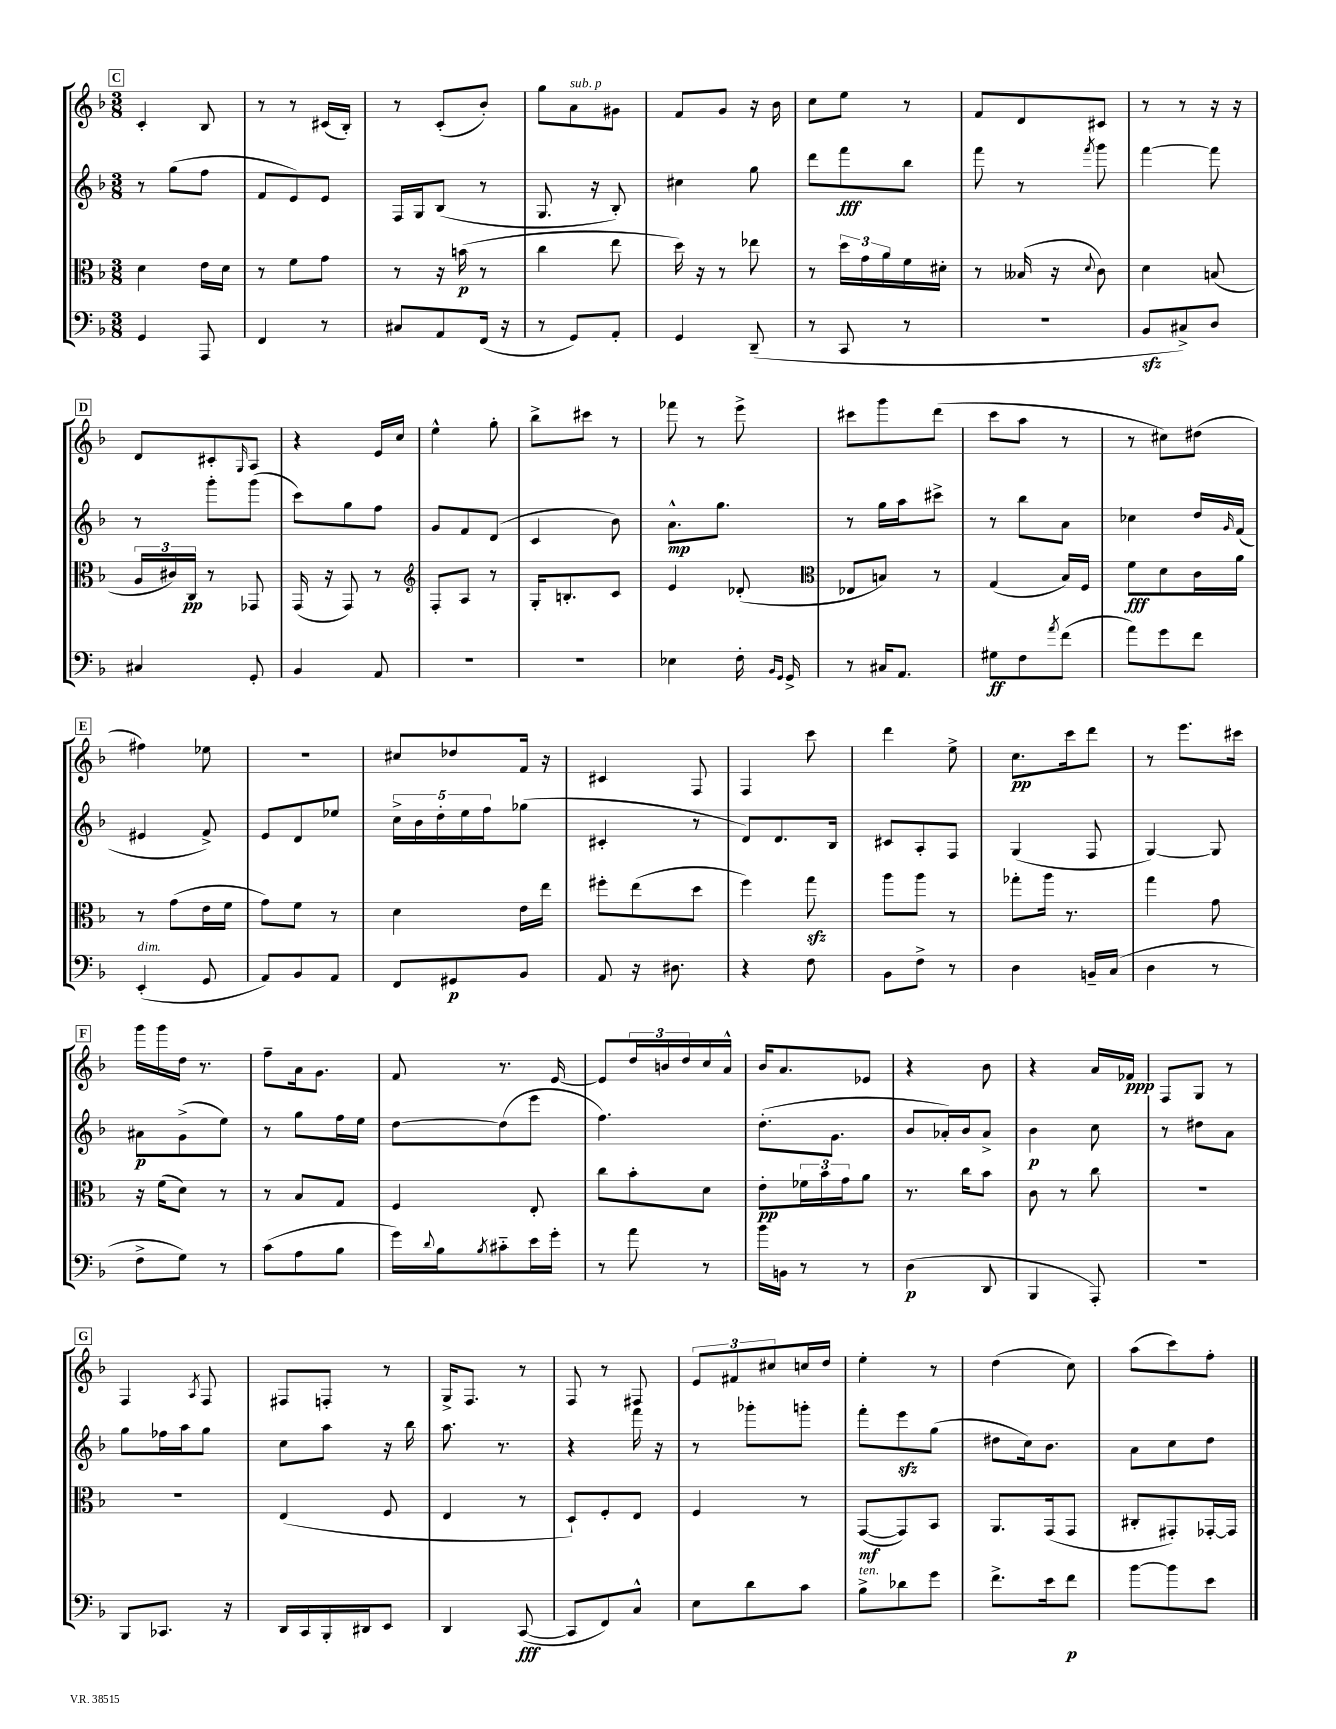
<<
\new StaffGroup <<
\new Staff = "s0" {
    \clef treble \key f \major \numericTimeSignature \time 3/8
    \mark \markup { \box "C" } c'4-. bes8 |
    r8 r8 cis'16( bes16-.) |
    r8 c'8-.( bes'8-.) |
    g''8 a'8^\markup { \italic "sub. p" } gis'8 |
    f'8 g'8 r16 bes'16 |
    c''8 e''8 r8 |
    f'8 d'8 cis'8 |
    r8 r8 r16 r16 |
    \mark \markup { \box "D" } d'8 cis'8-. \grace { g16 } a8 |
    r4 e'16 c''16 |
    e''4-^ g''8-. |
    bes''8-> cis'''8 r8 |
    fes'''8 r8 e'''8-> |
    cis'''8 g'''8 d'''8( |
    c'''8 a''8 r8 |
    r8 cis''8) dis''8( |
    \mark \markup { \box "E" } fis''4) ees''8 |
    r4. |
    cis''8 des''8 f'16 r16 |
    cis'4 f8 |
    f4 c'''8 |
    d'''4 e''8-> |
    c''8.\pp c'''16 d'''8 |
    r8 e'''8. cis'''16 |
    \mark \markup { \box "F" } g'''16 g'''16 d''16 r8. |
    f''8-- a'16 g'8. |
    f'8 r8. e'16~ |
    e'8 \tuplet 3/2 { d''16 b'16 d''16 } c''16 a'16-^ |
    bes'16 a'8. ees'8 |
    r4 bes'8 |
    r4 a'16 fes'16\ppp |
    f8 g8 r8 |
    \mark \markup { \box "G" } f4 \acciaccatura { a8 } f8 |
    fis8 f8-. r8 |
    g16-> f8. r8 |
    f8 r8 fis8 |
    \tuplet 3/2 { e'8 fis'8 cis''8 } c''16 d''16 |
    e''4-. r8 |
    d''4( c''8) |
    a''8( c'''8) f''8-. \bar "|." |
}
\new Staff = "s1" {
    \clef treble \key f \major \numericTimeSignature \time 3/8
    \mark \markup { \box "C" } r8 g''8( f''8 |
    f'8 e'8) e'8 |
    f16 g16 bes8( r8 |
    g8. r16 bes8-.) |
    cis''4 g''8 |
    d'''8 f'''8\fff bes''8 |
    f'''8 r8 \acciaccatura { f'''8 } g'''8 |
    f'''4~ f'''8 |
    \mark \markup { \box "D" } r8 g'''8-. g'''8( |
    c'''8) g''8 f''8 |
    g'8 f'8 d'8( |
    c'4 bes'8) |
    a'8.-^\mp g''8. |
    r8 g''16 a''16 cis'''8-> |
    r8 bes''8 a'8 |
    ces''4 d''16 \grace { g'16 } f'16( |
    \mark \markup { \box "E" } eis'4 f'8->) |
    e'8 d'8 ees''8 |
    \tuplet 5/4 { c''16-> bes'16 d''16-. e''16 f''16 } ges''8( |
    cis'4-. r8 |
    d'8) d'8. bes16 |
    cis'8 a8-. f8 |
    g4( f8 |
    g4~) g8 |
    \mark \markup { \box "F" } ais'8\p g'8->( e''8) |
    r8 g''8 f''16 e''16 |
    d''8~ d''8( e'''8 |
    f''4.) |
    d''8.-.( g'8. |
    bes'8 aes'16-.) bes'16 aes'8-> |
    bes'4\p c''8 |
    r8 dis''8 a'8 |
    \mark \markup { \box "G" } g''8 fes''16 a''16 g''8 |
    c''8 a''8 r16 bes''16 |
    a''8. r8. |
    r4 f'''16 r16 |
    r8 ges'''8-. g'''8-. |
    f'''8-. e'''8\sfz g''8( |
    dis''8 c''16) bes'8. |
    a'8 c''8 d''8 \bar "|." |
}
\new Staff = "s2" {
    \clef alto \key f \major \numericTimeSignature \time 3/8
    \mark \markup { \box "C" } d'4 e'16 d'16 |
    r8 f'8 g'8 |
    r8 r16 b'16\p( r8 |
    c''4 e''8 |
    d''16) r16 r8 ees''8 |
    r8 \tuplet 3/2 { d''16 g'16 a'16 } f'16 dis'16-. |
    r8 beses16( r16 \appoggiatura { d'8 } c'8) |
    d'4 b8( |
    \mark \markup { \box "D" } \tuplet 3/2 { a16 cis'16) c16\pp } r8 ges,8 |
    g,16( r16 g,8) r8 |
    \clef treble f8-. a8 r8 |
    g16-. b8.-. c'8 |
    e'4 des'8-.( |
    \clef alto ees8 b8) r8 |
    g4( bes16) f16 |
    f'8\fff d'8 c'16 a'16 |
    \mark \markup { \box "E" } r8 g'8( e'16 f'16 |
    g'8) f'8 r8 |
    d'4 e'16 e''16 |
    fis''8-. e''8( d''8 |
    f''4) g''8\sfz |
    a''8 a''8 r8 |
    ges''8-. a''16 r8. |
    g''4 g'8 |
    \mark \markup { \box "F" } r16 f'16( d'8) r8 |
    r8 bes8 g8 |
    f4 e8-. |
    c''8 bes'8-. d'8 |
    e'8-.\pp \tuplet 3/2 { fes'16 bes'16 g'16 } a'8 |
    r8. c''16 bes'8 |
    c'8 r8 c''8 |
    R4. |
    \mark \markup { \box "G" } R4. |
    e4( f8 |
    e4 r8 |
    d8-!) f8-. e8 |
    f4 r8 |
    g,8~\mf( g,8) bes,8 |
    a,8. g,16( g,8 |
    cis8-. gis,8-.) ges,16~-. ges,16 \bar "|." |
}
\new Staff = "s3" {
    \clef bass \key f \major \numericTimeSignature \time 3/8
    \mark \markup { \box "C" } g,4 a,,8 |
    f,4 r8 |
    cis8 a,8 f,16( r16 |
    r8 g,8) a,8-. |
    g,4 d,8--( |
    r8 c,8 r8 |
    R4. |
    bes,8\sfz cis8->) d8 |
    \mark \markup { \box "D" } cis4 g,8-. |
    bes,4 a,8 |
    R4. |
    R4. |
    ees4 f16-. \grace { bes,16 g,16 } g,16-> |
    r8 cis16 a,8. |
    gis8\ff f8 \acciaccatura { a'8 } f'8( |
    a'8) g'8 f'8 |
    \mark \markup { \box "E" } e,4-.^\markup { \italic "dim." }( g,8 |
    a,8) bes,8 a,8 |
    f,8 gis,8\p bes,8 |
    a,8 r16 dis8. |
    r4 f8 |
    bes,8 f8-> r8 |
    d4 b,16-- c16( |
    d4 r8 |
    \mark \markup { \box "F" } f8-> g8) r8 |
    c'8( a8 bes8 |
    g'16) \appoggiatura { d'8 } bes16 \acciaccatura { bes8 } cis'8-_ e'16 g'16-. |
    r8 a'8 r8 |
    bes'16 b,16 r8 r8 |
    d4\p( d,8 |
    bes,,4 a,,8-.) |
    R4. |
    \mark \markup { \box "G" } bes,,8 ces,8. r16 |
    d,16 c,16 bes,,16-. dis,16 e,8 |
    d,4 c,8~\fff( |
    c,8 f,8) c8-^ |
    e8 d'8 c'8 |
    bes8->^\markup { \italic "ten." } des'8 g'8 |
    f'8.-> e'16 f'8\p |
    bes'8~ bes'8 e'8 \bar "|." |
}
>>
>>
